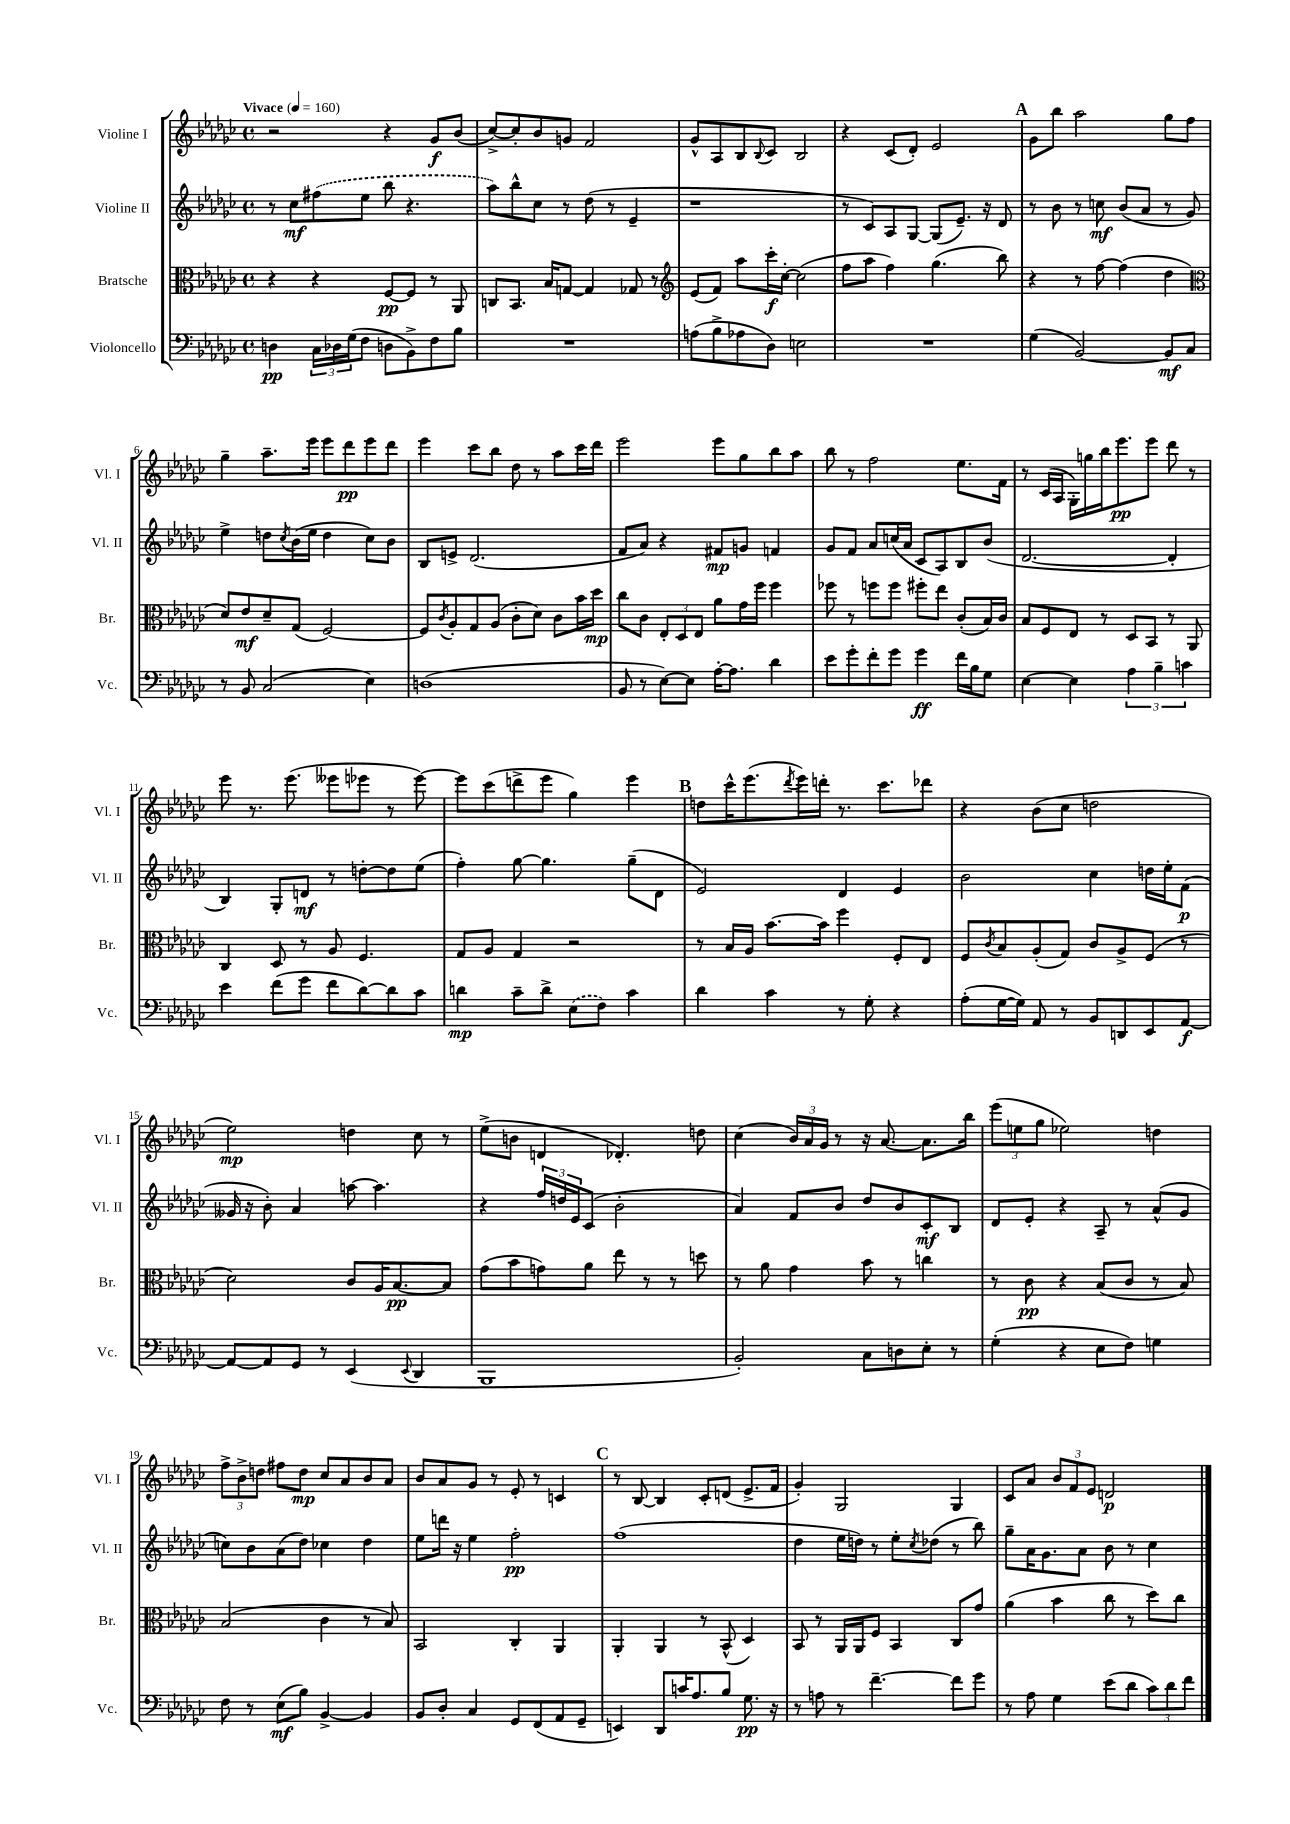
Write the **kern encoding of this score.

**kern	**kern	**kern	**kern
*staff4	*staff3	*staff2	*staff1
*clefF4	*clefC3	*clefG2	*clefG2
*k[b-e-a-d-g-c-]	*k[b-e-a-d-g-c-]	*k[b-e-a-d-g-c-]	*k[b-e-a-d-g-c-]
*M4/4	*M4/4	*M4/4	*M4/4
*met(c)	*met(c)	*met(c)	*met(c)
*MM160	*MM160	*MM160	*MM160
4D	4r	8r	2r
.	.	8cc-	.
24C-	4r	(8ff#	.
24D-	.	.	.
(24G-	.	.	.
8F	.	8ee-	.
8D	[8F	8bb-	4r
8BB-^)	8F]	4.r	.
8F	8r	.	8g-
8B-	8AA-	.	(8b-
=	=	=	=
1r	8C	8aa-)	[8cc-^)
.	8.BB-	8bb-^^	8cc-']
.	.	8cc-	8b-
.	16B-	.	.
.	[8G	8r	8g
.	4G]	(8dd-	2f
.	.	8r	.
.	8G-	4e-~	.
.	8r	.	.
=	=	=	=
*	*clefG2	*	*
(8A	(8e-	1r	8g-^^
8B-^	8f)	.	8A-
8A-	8aa-	.	8B-
.	.	.	8qqB-
8D-)	16ccc-'	.	8c-
.	[16cc-'	.	.
2E	(2cc-]	.	2B-
=	=	=	=
1r	8ff	8r	4r
.	8aa-	8c-)	.
.	4ff)	8A-	(8c-
.	.	[8G-	8d-')
.	(4.gg-	(8G-]	2e-
.	.	8.e-~)	.
.	.	16r	.
.	8bb-)	8d-	.
=	=	=	=
(4G-	4r	8r	8g-
.	.	8b-	8bb-
[2BB-)	8r	8r	2aa-
.	[8ff	8cc	.
.	(4ff]	(8b-	.
.	.	8a-	.
8BB-]	4dd-	8r	8gg-
8C-	.	8g-)	8ff
=	=	=	=
*	*clefC3	*	*
8r	8d-)	4ee-^	4gg-~
8BB-	8e-	.	.
(2C-	8d-~	8dd	8.aa-~
.	.	8qcc-	.
.	(8G-	(16b-	.
.	.	16ee-	16eee-
.	[2F)	4dd	8eee-
.	.	.	8ddd-
4E-)	.	8cc-)	8eee-
.	.	8b-	8ddd-
=	=	=	=
(1D	8F]	8B-	4eee-
.	8qc-	.	.
.	8A-'	8e^	.
.	8G-	(2.d-	8ccc-
.	(8A-	.	8bb-
.	8c-'	.	8dd-
.	8d-)	.	8r
.	8c-	.	8aa-
.	16b-	.	16ccc-
.	16dd-	.	16ddd-
=	=	=	=
8BB-	8cc-	8f	2eee-
8r	8c-	8a-)	.
[8E-)	12E-'	4r	.
.	12D-	.	.
8E-]	.	.	.
.	12E-	.	.
[16A-'	8a-	8f#	8eee-
8.A-]	.	.	.
.	16g-	8g	8gg-
.	16ff	.	.
4d-	4ff	4f	8bb-
.	.	.	8aa-
=	=	=	=
8e-	8ff-	8g-	8bb-
8g-'	8r	8f	8r
8f'	8ff	8a-	2ff
8g-	8ff	(16cc	.
.	.	16a-	.
4g-	8ff#'	8c-	.
.	8ee-	8A-)	.
16f	(8c-'	8B-	8.ee-
16B-	.	.	.
8G-	16B-)	(8b-	.
.	16c-	.	16f
=	=	=	=
[4E-	8B-	[2.d-	8r
.	8F	.	(16c-
.	.	.	16A-
4E-]	8E-	.	16G-')
.	.	.	16gg
.	8r	.	16bb-
.	.	.	8.eee-
6A-	8D-	.	.
.	8BB-	.	8eee-
6B-~	.	.	.
.	8r	4d-']	8ddd-
6c	.	.	.
.	8AA-	.	8r
=	=	=	=
4e-	4C-	4B-)	8eee-
.	.	.	8.r
(8f	8D-	8G-'	.
.	.	.	(8.eee-
8g-	8r	8d	.
8f	8A-	8r	8eee--
[8d-)	4.F	[8dd'	8eee-
8d-]	.	8dd]	8r
8c-	.	(8ee-	[8eee-)
=	=	=	=
4d	8G-	4ff')	8eee-]
.	8A-	.	(8ccc-
8c-~	4G-	[8gg-	8ddd^
8d^	.	4.gg-]	8eee-
(8E-	2r	.	4gg-)
8F)	.	.	.
4c-	.	(8gg-~	4eee-
.	.	8d-	.
=	=	=	=
4d-	8r	2e-)	8dd
.	16B-	.	16ccc-^^
.	16A-	.	(8.eee-
4c-	[8.b-	.	.
.	.	.	8qddd-
.	.	.	16eee-)
.	16b-]	.	16ddd'
8r	4ff	4d-	8.r
8G-'	.	.	.
.	.	.	8.ccc-
4r	8F'	4e-	.
.	8E-	.	8ddd-
=	=	=	=
(8A-'	8F	2b-	4r
.	8qc-	.	.
[16G-	8B-	.	.
16G-])	.	.	.
8AA-	(8A-'	.	(8b-
8r	8G-)	.	8cc-
8BB-	8c-	4cc-	2dd
8DD	8A-^	.	.
8EE-	(8F	16dd	.
.	.	16ee-'	.
[8AA-	8r	(8f	.
=	=	=	=
8AA-_	2d-)	16g--	2ee-)
.	.	16r	.
8AA-]	.	8b-')	.
8GG-	.	4a-	.
8r	.	.	.
(4EE-	8c-	[8aa	4dd
.	16A-	4.aa]	.
.	[8.B-	.	.
8qqEE-	.	.	.
4DD-	.	.	8cc-
.	8B-]	.	8r
=	=	=	=
1BBB-	(8g-	4r	(8ee-^
.	8b-	.	8b
.	8g)	24ff	4d
.	.	24dd	.
.	.	24e-	.
.	8a-	(8c-	.
.	8ee-	2b-'	4.d-')
.	8r	.	.
.	8r	.	.
.	8dd	.	8dd
=	=	=	=
2BB-')	8r	4a-)	(4cc-
.	8a-	.	.
.	4g-	8f	24b-)
.	.	.	24a-
.	.	.	24g-
.	.	8b-	8r
8C-	8b-	8dd-	16r
.	.	.	[8.a-
8D	8r	8b-	.
8E-'	4cc	8c-'	8.a-]
8r	.	8B-	.
.	.	.	16bb-
=	=	=	=
(4G-'	8r	8d-	(12eee-
.	.	.	12ee
.	8c-	8e-'	.
.	.	.	12gg-
4r	4r	4r	2ee-)
8E-	(8B-	8A-~	.
8F)	8c-	8r	.
4G	8r	(8a-^^	4dd
.	8B-)	8g-	.
=	=	=	=
8F	(2B-	8cc)	12ff^
.	.	.	12b-^
8r	.	8b-	.
.	.	.	12dd
(8E-	.	(8a-	8ff#
8B-)	.	8dd-)	8dd
[4BB-^	4c-	4cc-	8cc-
.	.	.	8a-
4BB-]	8r	4dd-	8b-
.	8B-)	.	8a-
=	=	=	=
8BB-	2BB-	8ee-	8b-
8D-'	.	16ddd	8a-
.	.	16r	.
4C-	.	4ee-	8g-
.	.	.	8r
8GG-	4C-'	2ff'	8e-'
(8FF	.	.	8r
8AA-	4AA-	.	4c
8GG-~	.	.	.
=	=	=	=
4EE)	4AA-'	(1ff	8r
.	.	.	[8B-
8DD-	4AA-	.	4B-]
16c	.	.	.
8.A-	.	.	.
.	8r	.	8c-'
8B-	(8BB-^^	.	(8d
8.G-	4D-)	.	8.e-^
16r	.	.	16f
=	=	=	=
8r	8BB-	4dd-	4g-')
8A	8r	.	.
8r	16AA-	16ee-	2G-
.	16AA-	16dd)	.
[4.f~	8F	8r	.
.	4BB-	8ee-'	.
.	.	8qcc-	.
.	.	(8dd-	.
8f]	8C-	8r	4G-
8g-	8g-	8bb-)	.
=	=	=	=
8r	(4a-	8gg-~	8c-
8A-	.	16a-	8a-
.	.	8.g-	.
4G-	4b-	.	12b-
.	.	.	12f
.	.	8a-	.
.	.	.	12e-
(8e-	8cc-	8b-	2d
8d-	8r	8r	.
12c-)	8dd-)	4cc-	.
12d-	.	.	.
.	8cc-	.	.
12f	.	.	.
==	==	==	==
*-	*-	*-	*-
